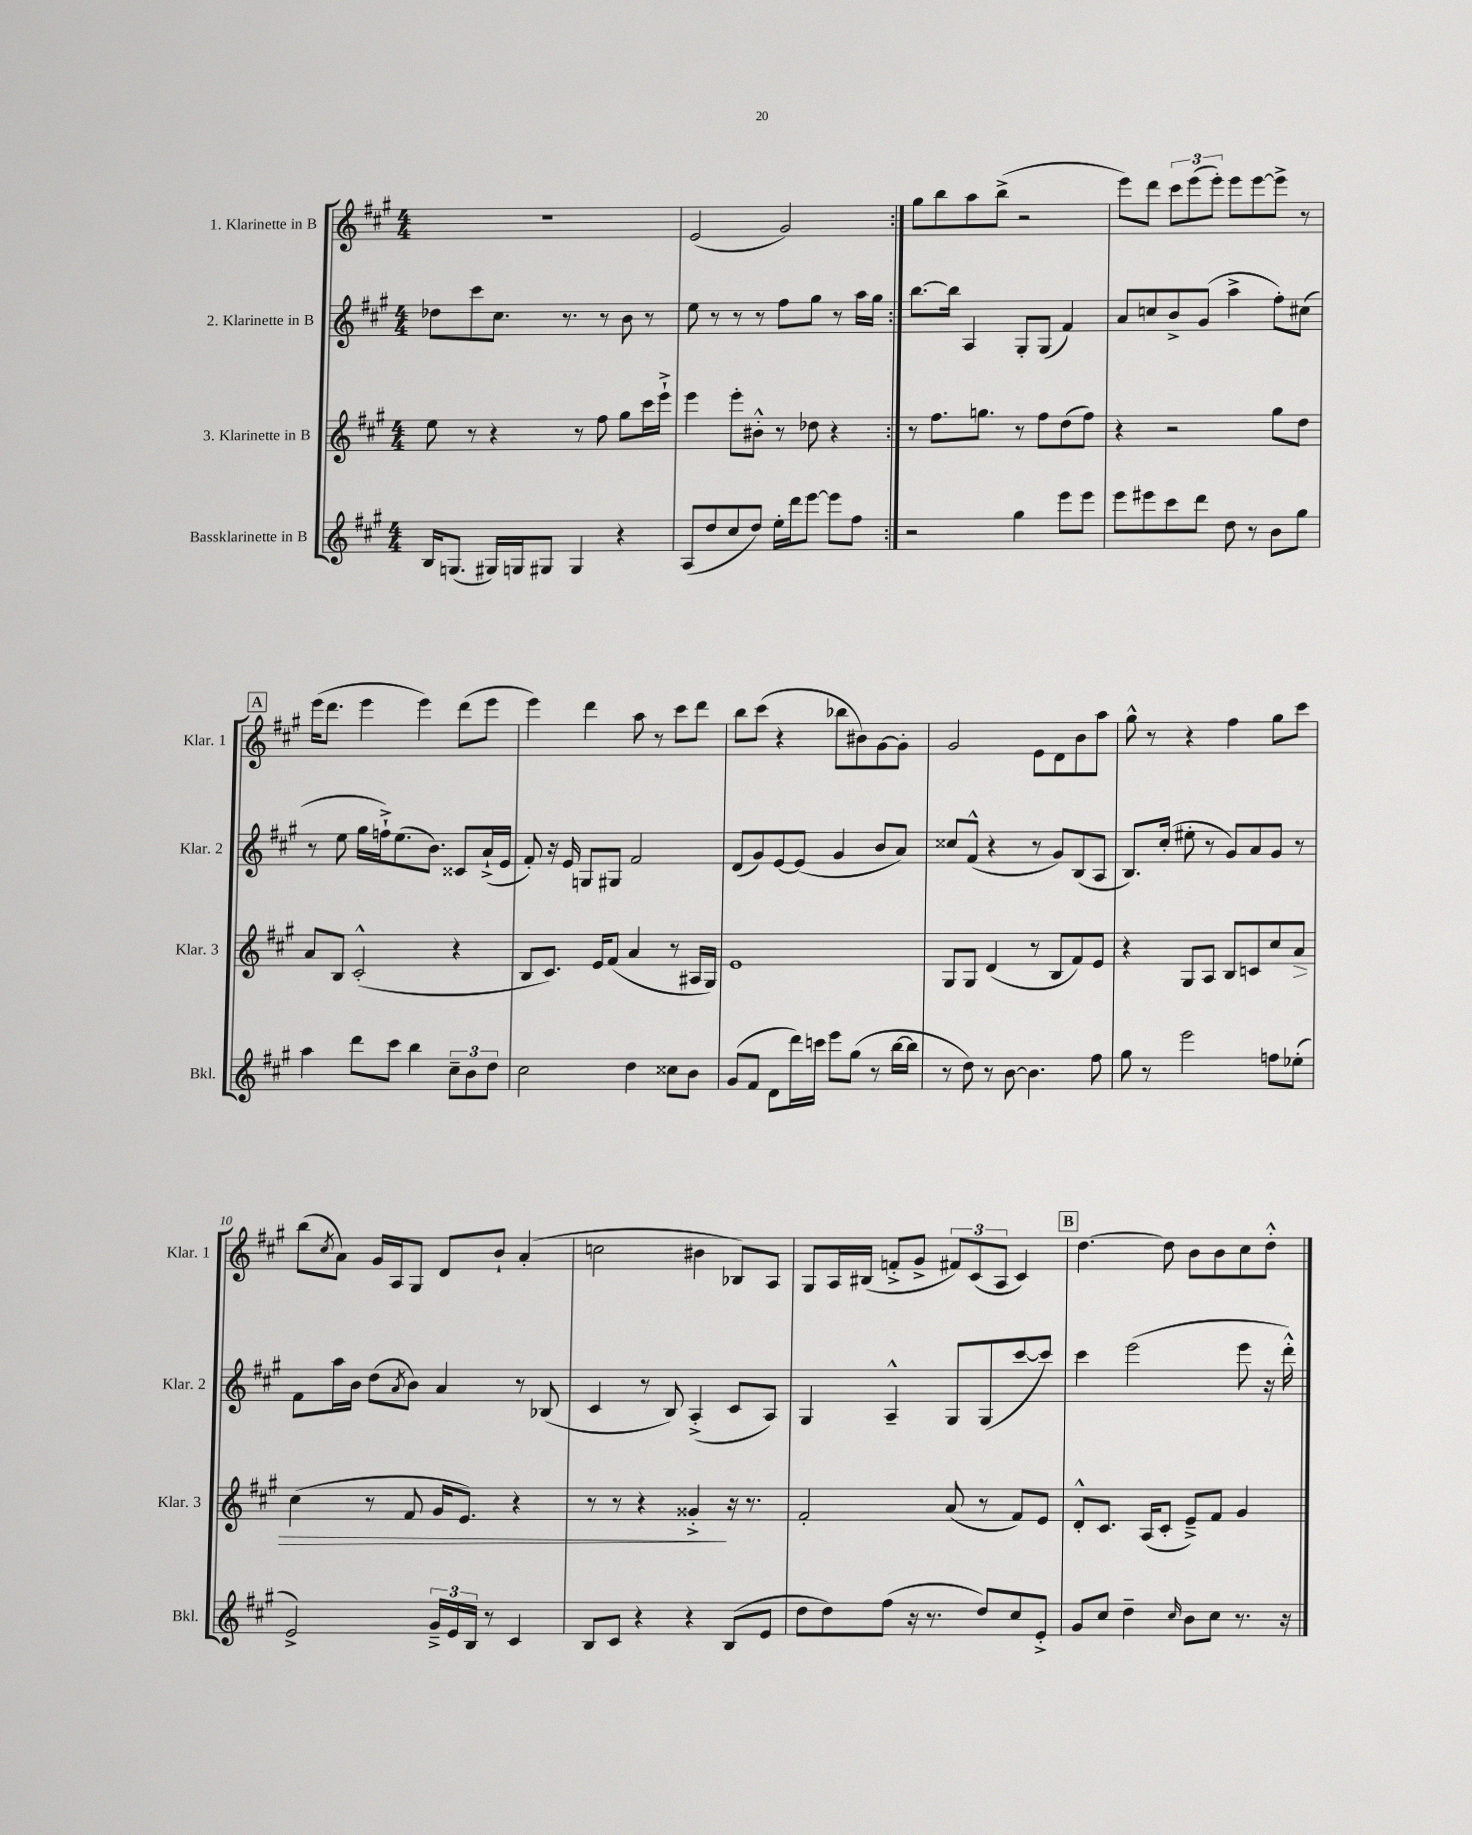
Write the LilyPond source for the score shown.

<<
\new StaffGroup <<
\new Staff = "s0" \with { instrumentName = "1. Klarinette in B" shortInstrumentName = "Klar. 1" } {
    \clef treble \key a \major \numericTimeSignature \time 4/4
    \repeat volta 2 { R1 |
    e'2( gis'2) | }
    gis''8 b''8 a''8 b''8->( r2 |
    e'''8) d'''8 \tuplet 3/2 { cis'''8 e'''8( e'''8-.) } e'''8 e'''8~ e'''8-> r8 |
    \mark \markup { \box "A" } e'''16( d'''8. e'''4 e'''4) d'''8( e'''8 |
    e'''4) d'''4 a''8 r8 cis'''8 d'''8 |
    b''8 cis'''8( r4 bes''8 bis'8) gis'8~ gis'8-. |
    gis'2 e'8 d'8 b'8 a''8 |
    gis''8-^ r8 r4 fis''4 gis''8 cis'''8 |
    b''8( \acciaccatura { cis''8 } a'8) gis'16 a16 gis8 d'8 b'8-! a'4-.( |
    c''2 bis'4 bes8) a8 |
    gis8 a16 bis16( f'8-.-> gis'8-> \tuplet 3/2 { fis'8) cis'8( a8 } cis'4) |
    \mark \markup { \box "B" } d''4.~ d''8 b'8 b'8 cis''8 d''8-.-^ \bar "|." |
}
\new Staff = "s1" \with { instrumentName = "2. Klarinette in B" shortInstrumentName = "Klar. 2" } {
    \clef treble \key a \major \numericTimeSignature \time 4/4
    \repeat volta 2 { des''8 cis'''8 cis''8. r8. r8 b'8 r8 |
    e''8 r8 r8 r8 fis''8 gis''8 r8 a''16 gis''16 | }
    b''8.~ b''16 a4 gis8-. gis8( fis'4) |
    a'8 c''8 b'8-> gis'8( a''4-> fis''8-.) cis''8( |
    \mark \markup { \box "A" } r8 e''8 gis''16 f''16-!->) e''8.( b'8.) cisis'8 a'16-!->( e'16 |
    fis'8-.) r16 e'16 g8 gis8 fis'2 |
    d'8( gis'8) e'8~ e'8( gis'4 b'8 a'8) |
    cisis''8 fis'8-^( r4 r8 gis'8) b8( a8 |
    b8.) cis''16-.( eis''8-. r8 gis'8) a'8 gis'8 r8 |
    fis'8 a''16 b'16 d''8( \acciaccatura { a'8 } b'8) a'4 r8 bes8( |
    cis'4 r8 b8) a4-.->( cis'8 a8) |
    gis4 a4---^ gis8 gis8( cis'''8~ cis'''8) |
    \mark \markup { \box "B" } cis'''4 e'''2( e'''8 r16 d'''16-.-^) \bar "|." |
}
\new Staff = "s2" \with { instrumentName = "3. Klarinette in B" shortInstrumentName = "Klar. 3" } {
    \clef treble \key a \major \numericTimeSignature \time 4/4
    \repeat volta 2 { e''8 r8 r4 r8 fis''8 gis''8 cis'''16 e'''16-!-> |
    e'''4 e'''8-. bis'8-.-^ r8 des''8 r4 | }
    r8 fis''8. g''8. r8 fis''8 d''8( fis''8) |
    r4 r2 gis''8 d''8 |
    \mark \markup { \box "A" } a'8 b8 cis'2-.-^( r4 |
    b8 cis'8.) e'16 fis'8( a'4 r8 ais16 gis16) |
    e'1 |
    gis8 gis8 d'4( r8 b8 fis'8) e'8 |
    r4 gis8 a8 b8 c'8 cis''8 a'8\> |
    cis''4( r8 fis'8 gis'16 e'8.) r4 |
    r8 r8 r4 gisis'4-.->\! r16 r8. |
    fis'2-. a'8( r8 fis'8) e'8 |
    \mark \markup { \box "B" } d'8-.-^ cis'8. a16( cis'8-. e'8--->) fis'8 gis'4 \bar "|." |
}
\new Staff = "s3" \with { instrumentName = "Bassklarinette in B" shortInstrumentName = "Bkl." } {
    \clef treble \key a \major \numericTimeSignature \time 4/4
    \repeat volta 2 { b16 g8.( gis16) g16 gis8 gis4 r4 |
    a8( d''8 cis''8 d''8) e''16-. d'''16 e'''8~ e'''8 fis''8 | }
    r2 gis''4 e'''8 e'''8 |
    e'''8 eis'''8 cis'''8 d'''8 d''8 r8 b'8 gis''8 |
    \mark \markup { \box "A" } a''4 d'''8 cis'''8 b''4 \tuplet 3/2 { cis''8-- b'8 d''8 } |
    cis''2 d''4 cisis''8 b'8 |
    gis'8( fis'8 d'8 d'''16) c'''16 e'''8 gis''8( r8 b''16~ b''16 |
    r8 d''8) r8 b'8~ b'4. fis''8 |
    gis''8 r8 e'''2 f''8 ees''8-.( |
    e'2->) \tuplet 3/2 { gis'16---> e'16 b16 } r8 cis'4 |
    b8 cis'8 r4 r4 b8( e'8 |
    d''8 d''8) fis''8( r16 r8. d''8) cis''8 e'8-.-> |
    \mark \markup { \box "B" } gis'8 cis''8 d''4-- \grace { cis''16 } b'8 cis''8 r8. r16 \bar "|." |
}
>>
>>
